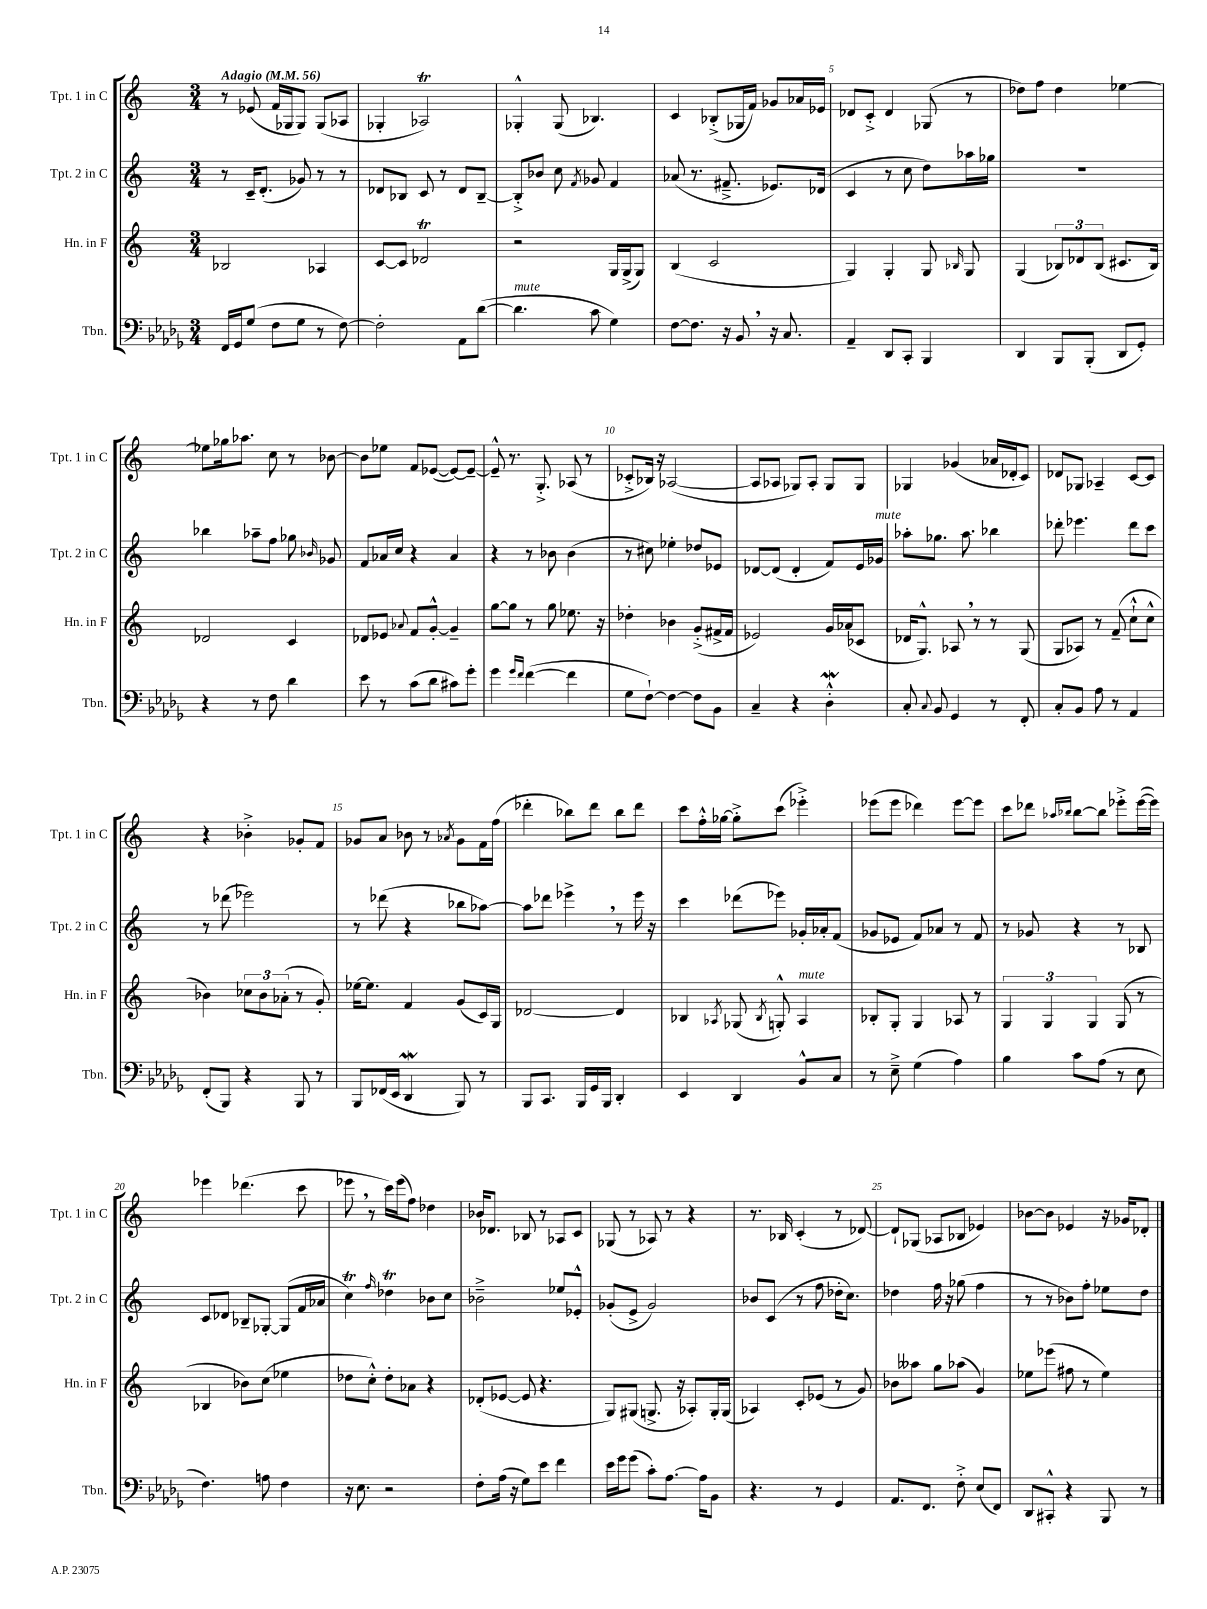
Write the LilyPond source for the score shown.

<<
\new StaffGroup <<
\new Staff = "s0" \with { instrumentName = "Tpt. 1 in C" shortInstrumentName = "Tpt. 1 in C" } {
    \clef treble \key c \major \numericTimeSignature \time 3/4 \tempo "Adagio" 4 = 56
    \autoBeamOff r8 ees'8( f'16[ ges16 ges8]) ges8[( aes8] |
    ges4-. aes2\trill) |
    ges4-.-^ ges8( bes4.) |
    c'4 bes8[-.->( ges16 f'16]) ges'8[ aes'16 ees'16] |
    des'8[ c'8]-.-> des'4 ges8( r8 |
    des''8[) f''8] des''4 ees''4~ |
    ees''8[ ges''16 aes''8.] c''8 r8 bes'8~ |
    bes'8[ ees''8] f'8[ ees'8]~( ees'8[~) ees'8]~-- |
    ees'8---^ r8. g8.-.-> aes8( r8 |
    ces'8[-.-> bes16]) r16 aes2~( |
    aes8[ aes8] ges8[) aes8]-. ges8[ ges8] |
    ges4 ges'4( aes'16[ des'16-. c'8]) |
    des'8[ ges8] aes4-- c'8[~ c'8] |
    r4 bes'4-.-> ges'8[-. f'8] |
    ges'8[ a'8] bes'8 r8 \acciaccatura { aes'8 } ges'8[ f'16 f''16]( |
    des'''4-. bes''8[) des'''8] bes''8[ des'''8] |
    c'''8[ f''16-.-^ ges''16]~ ges''8[-.-> c'''8]( ees'''4-.->) |
    ees'''8[( ees'''8] des'''4) ees'''8[~ ees'''8] |
    c'''8[ des'''8] \grace { aes''16[ bes''16] } bes''8[~ bes''8] ees'''8[-.-> ees'''16~( ees'''16]) |
    ees'''4 des'''4.( c'''8 |
    ees'''8 \breathe r8 c'''16[) ees'''16( f''8]) des''4 |
    bes'16[ des'8.] bes8 r8 aes8[ c'8] |
    ges8( r8 aes8) r8 r4 |
    r8. bes16 c'4-.( r8 des'8~) |
    des'8[-! ges8]( aes8[ bes8] ees'4) |
    bes'8[~ bes'8] ees'4 r16 ges'16[ des'8]-. \bar "|." |
}
\new Staff = "s1" \with { instrumentName = "Tpt. 2 in C" shortInstrumentName = "Tpt. 2 in C" } {
    \clef treble \key c \major \numericTimeSignature \time 3/4
    \autoBeamOff r8 c'16[-- d'8.]-.( ges'8) r8 r8 |
    des'8[ bes8] c'8 r8 des'8[ bes8]~-- |
    bes8[-.-> bes'8] c''8 \acciaccatura { f'8 } ges'8 f'4 |
    aes'8( r8. fis'8.---> ees'8.[) des'16]( |
    c'4 r8 c''8 d''8[) aes''16 ges''16] |
    R2. |
    bes''4 aes''8[-- f''8] ges''8 \grace { bes'16 } ges'8 |
    f'8[ aes'16 c''16] r4 aes'4 |
    r4 r8 bes'8 bes'4( |
    r8 cis''8) ees''4-. des''8[ ees'8] |
    des'8[~ des'8]( des'4-. f'8[) e'16 ges'16]^\markup { \italic "mute" } |
    aes''8[-. ges''8.] aes''8. bes''4 |
    des'''8-. ees'''4. des'''8[ c'''8] |
    r8 des'''8( ees'''2) |
    r8 des'''8( r4 bes''8[ aes''8]~) |
    aes''8[ des'''8] ees'''4-> \breathe r8 ees'''16 r16 |
    c'''4 des'''8[( ees'''8]) ges'16[-. aes'16-. f'8]( |
    ges'8[ ees'8] f'8[) aes'8] r8 f'8 |
    r8 ges'8 r4 r8 bes8 |
    c'8[ des'8] bes8[-- ges8]~-. ges8[( f'16 aes'16] |
    c''4\trill) \grace { f''16 } des''4\trill bes'8[ c''8] |
    bes'2---> ees''8[ ees'8]-.-^ |
    ges'8[-.( e'8]-> ges'2) |
    bes'8[ c'8]( r8 f''8 des''16[-. c''8.]) |
    des''4 f''16 r16 ges''8( f''4 |
    r8 r8 bes'8[) f''8]-. ees''8[ d''8] \bar "|." |
}
\new Staff = "s2" \with { instrumentName = "Hn. in F" shortInstrumentName = "Hn. in F" } {
    \clef treble \key c \major \numericTimeSignature \time 3/4
    \autoBeamOff bes2 aes4 |
    c'8[~ c'8] des'2\trill |
    r2 g16[ g16->( g8]) |
    b4( c'2 |
    g4) g4-. g8 \grace { bes16 } g8 |
    g4( \tuplet 3/2 { bes8[) des'8 bes8]( } cis'8.[ bes16]) |
    des'2 c'4 |
    des'8[ ees'8] \appoggiatura { aes'8 } f'8[ g'8]~-.-^ g'4-- |
    g''8[~ g''8] r8 g''8 ees''8. r16 |
    des''4-. bes'4 g'8[-.->( fis'16-> fis'16] |
    ees'2) g'16[ aes'16( ces'8] |
    des'16[ g8.]-^) aes8 \breathe r8 r8 g8( |
    g8[ aes8]) r8 f'8--( c''8[-!-^ c''8]-^ |
    bes'4) \tuplet 3/2 { ces''8[ bes'8 aes'8]-.( } r8 g'8-.) |
    ees''16[~ ees''8.] f'4 g'8[( c'16) g16] |
    des'2~ des'4 |
    bes4 \acciaccatura { aes8 } ges8( \acciaccatura { bes8 } g8-.-^) aes4^\markup { \italic "mute" } |
    bes8[-. g8]-. g4 aes8 r8 |
    \tuplet 3/2 { g4 g4 g4 } g8( r8 |
    bes4 bes'8[) c''8]( ees''4 |
    des''8[ c''8]-.-^) des''8[-. aes'8] r4 |
    des'8[-.( ees'8]~ ees'8 r4. |
    g8[) gis8]( g8.-> r16 aes8[-.) g16-. g16]( |
    aes4) c'8[-. ees'8]( r8 g'8) |
    bes'8[ aeses''8] g''8[ aes''8]( g'4) |
    ees''8[ ees'''8]( fis''8 r8 ees''4) \bar "|." |
}
\new Staff = "s3" \with { instrumentName = "Tbn." shortInstrumentName = "Tbn." } {
    \clef bass \key des \major \numericTimeSignature \time 3/4
    \autoBeamOff f,16[ ges,16 ges8]( f8[ ges8] r8 f8~) |
    f2-. aes,8[ des'8]~( |
    des'4.^\markup { \italic "mute" } c'8 ges4) |
    f8[~ f8.] r16 bes,8 \breathe r16 c8. |
    aes,4-- des,8[ c,8]-. bes,,4 |
    des,4 bes,,8[ bes,,8]-.( des,8[ ges,8]-.) |
    r4 r8 f8 des'4 |
    ees'8 r8 c'8[( des'8] cis'8[) ges'8]-. |
    ges'4 \grace { ges'16[ f'16] } f'4~( f'4 |
    ges8[ f8]~-!) f4~ f8[ bes,8] |
    c4-- r4 des4-.-^\mordent |
    c8-. \appoggiatura { c8 } bes,8 ges,4 r8 f,8-. |
    c8[-. bes,8] aes8 r8 aes,4 |
    f,8[-.( bes,,8]) r4 bes,,8 r8 |
    bes,,8[ fes,16( ees,16] des,4\mordent bes,,8) r8 |
    bes,,8[ c,8.] bes,,16[ ges,16 bes,,16] des,4-. |
    ees,4 des,4 bes,8[-^ c8] |
    r8 ees8---> ges4( aes4) |
    bes4 c'8[ aes8]( r8 ees8 |
    f4.) a8 f4 |
    r16 ees8. r2 |
    f8[-. aes16]( r16 ges8[) ees'8] f'4 |
    ees'16[ ges'16 ges'8]( c'8[-.) aes8.]~ aes16[ bes,8] |
    r4. r8 ges,4 |
    aes,8.[ f,8.] f8-.-> ees8[( f,8]) |
    des,8[ cis,8]-.-^ r4 bes,,8 r8 \bar "|." |
}
>>
>>
\layout { \context { \Score \override BarNumber.break-visibility = ##(#f #t #t) barNumberVisibility = #(every-nth-bar-number-visible 5) } }
